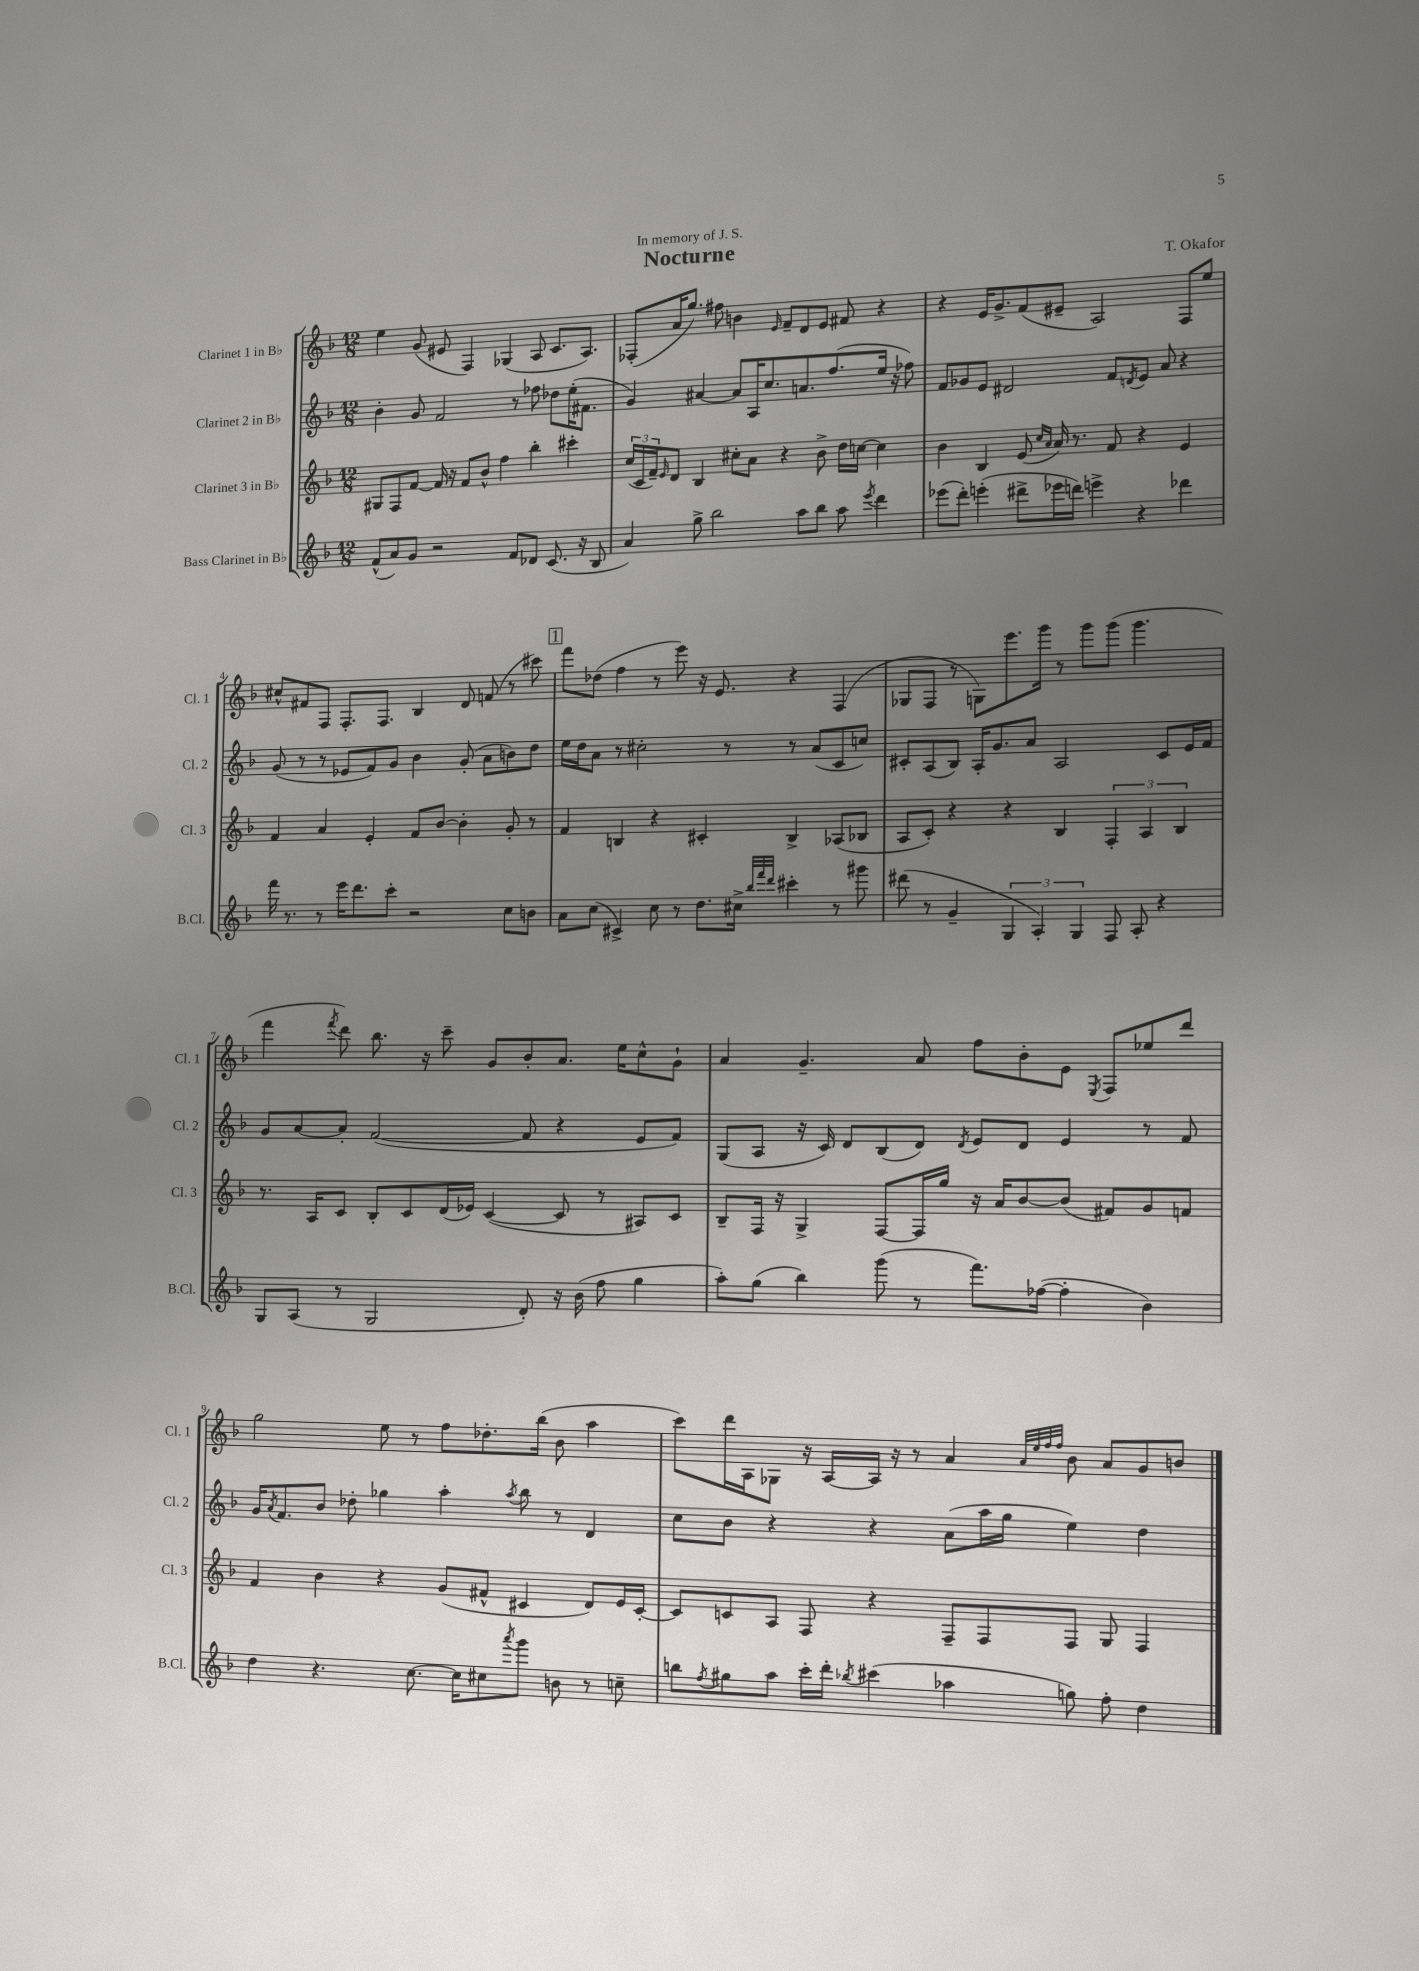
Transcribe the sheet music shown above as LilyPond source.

\header { title = "Nocturne" composer = "T. Okafor" dedication = "In memory of J. S." }
<<
\new StaffGroup <<
\new Staff = "s0" \with { instrumentName = "Clarinet 1 in Bb" shortInstrumentName = "Cl. 1" } {
    \clef treble \key f \major \numericTimeSignature \time 12/8
    e''4 g'8( eis'8 f4) ges4( a8 c'8. a8.) |
    fes8-.( a'16 g''8.) fis''8 b'4 \grace { e'16 } f'8-- d'8 e'8 fis'8 r4 |
    r4 e'16 g'8.-> f'8( eis'8-- a2) f8 e''8 |
    cis''8-^ fis'8 f8 f8.-. f8. bes4 d'8 f'8( r8 cis'''8) |
    \mark \markup { \box "1" } f'''8 des''8( f''4 r8 e'''8) r16 e'8. r4 f4( |
    ges8 f8 r8 g8) e'''8. g'''16 r8 g'''8 g'''8( g'''4. |
    f'''4 \acciaccatura { f'''8 } d'''8) bes''8. r16 c'''8-- g'8 bes'8-. a'8. e''16 c''8-^ g'8-! |
    a'4 g'4.-- a'8 f''8 bes'8-. e'8 \acciaccatura { e8 } f8 ees''8 d'''8 |
    g''2 e''8 r8 f''8 des''8.-. bes''16( bes'8 a''4 |
    c'''8) d'''16 a16 ges8 r16 a16~ a16 r16 r8 a'4 \grace { a'32 e''32 f''32 f''32 } bes'8 a'8 g'8 b'8 \bar "|." |
}
\new Staff = "s1" \with { instrumentName = "Clarinet 2 in Bb" shortInstrumentName = "Cl. 2" } {
    \clef treble \key f \major \numericTimeSignature \time 12/8
    bes'4-. g'8 f'2 r8 fes''8 des''8 e''16-.( fis'8. |
    g'4) ais'4~ ais'8 a16 c''8. a'8. f''8.( e''16 r16 fes''8) |
    f'8 ges'8 e'8 dis'2 f'8 \acciaccatura { d'8 } e'8 a'8 r4 |
    g'8( r8 r8 ees'8 f'8) g'8 bes'4 g'8-.( a'8 b'8) d''8 |
    \mark \markup { \box "1" } e''16 d''16 a'8 r8 cis''2-. r8 r8 a'8( c'8 c''8) |
    cis'8-. a8( bes8) a16-. g'8. a'8 a2 cis'8 e'16 f'16 |
    g'8 a'8~ a'8-. f'2~( f'8 r4 e'8 f'8) |
    g8( a8 r16 c'16) d'8 bes8( d'8) \acciaccatura { d'8 } e'8 d'8 e'4 r8 f'8 |
    g'16 \acciaccatura { a'8 } f'8. bes'8 des''8-. ges''4 a''4-. \acciaccatura { a''8 } bes''8 r8 d'4 |
    c''8 bes'8 r4 r4 a'8( a''16 g''16 e''4) d''4 \bar "|." |
}
\new Staff = "s2" \with { instrumentName = "Clarinet 3 in Bb" shortInstrumentName = "Cl. 3" } {
    \clef treble \key f \major \numericTimeSignature \time 12/8
    gis8 f8 f'8~ f'16 r16 f'8 bes'8-^ f''4 bes''4-. cis'''4-. |
    \tuplet 3/2 { c''16( c'16 f'16--) } \grace { e'16 } d'8 bes4 cis''8-. a'8 r4 bes'8-> d''16 c''16~ c''4 |
    bes'4 bes4 e'8( \grace { c''16 a'16 } a'16) r8. f'8 r4 e'4 |
    f'4 a'4 e'4-. f'8 bes'8~ bes'4-. g'8-. r8 |
    \mark \markup { \box "1" } f'4 b4 r4 cis'4-. b4-> aes8( bes8 |
    a8 c'8-.) r4 r4 bes4 \tuplet 3/2 { f4-. a4 bes4 } |
    r8. a16 c'8 bes8-. c'8 d'16( ees'16) c'4~( c'8 r8 ais8) c'8 |
    bes8-- f16 r16 g4-> f8~ f16 g''16 r16 a'16 bes'8~ bes'8( fis'8) g'8 f'8 |
    f'4 bes'4 r4 g'8( fis'8-^ cis'4 d'8) e'16 cis'16~-. |
    cis'8 c'8 a8 f8 r4 f8-- f8 f8 g8 f4 \bar "|." |
}
\new Staff = "s3" \with { instrumentName = "Bass Clarinet in Bb" shortInstrumentName = "B.Cl." } {
    \clef treble \key f \major \numericTimeSignature \time 12/8
    f'8-^( a'8) g'8 r2 f'8 des'8 c'8.( r16 bes8 |
    a'4) g''8-> bes''2 a''8 bes''8 a''8 \acciaccatura { e'''8 } d'''4 |
    ees'''8( d'''8-.) e'''4-.( dis'''8-> ees'''16 d'''16) e'''4-> r4 des'''4 |
    f'''16 r8. r8 e'''16 d'''8. c'''8-. r2 c''8 b'8 |
    \mark \markup { \box "1" } a'8 c''8( cis'4->) c''8 r8 d''8. cis''16-> \grace { bes''32 f'''32 d'''32 } cis'''4-. r8 gis'''8 |
    dis'''8( r8 g'4-- \tuplet 3/2 { g4 a4-.) g4 } f8 a8-. r4 |
    g8 a8( r8 g2 d'8-.) r16 bes'16( f''8 g''4 |
    a''8-.) g''8( bes''4) g'''8( r8 f'''8.) fes''16~( fes''4-. bes'4) |
    d''4 r4. c''8.~ c''16 cis''8 \acciaccatura { a'''8 } g'''8 b'8 r8 c''8-- |
    b''8 \acciaccatura { f''8 } gis''8 a''8 c'''16-. d'''16-. \acciaccatura { bes''8 } cis'''4( aes''4 g''8) f''8-. d''4 \bar "|." |
}
>>
>>
